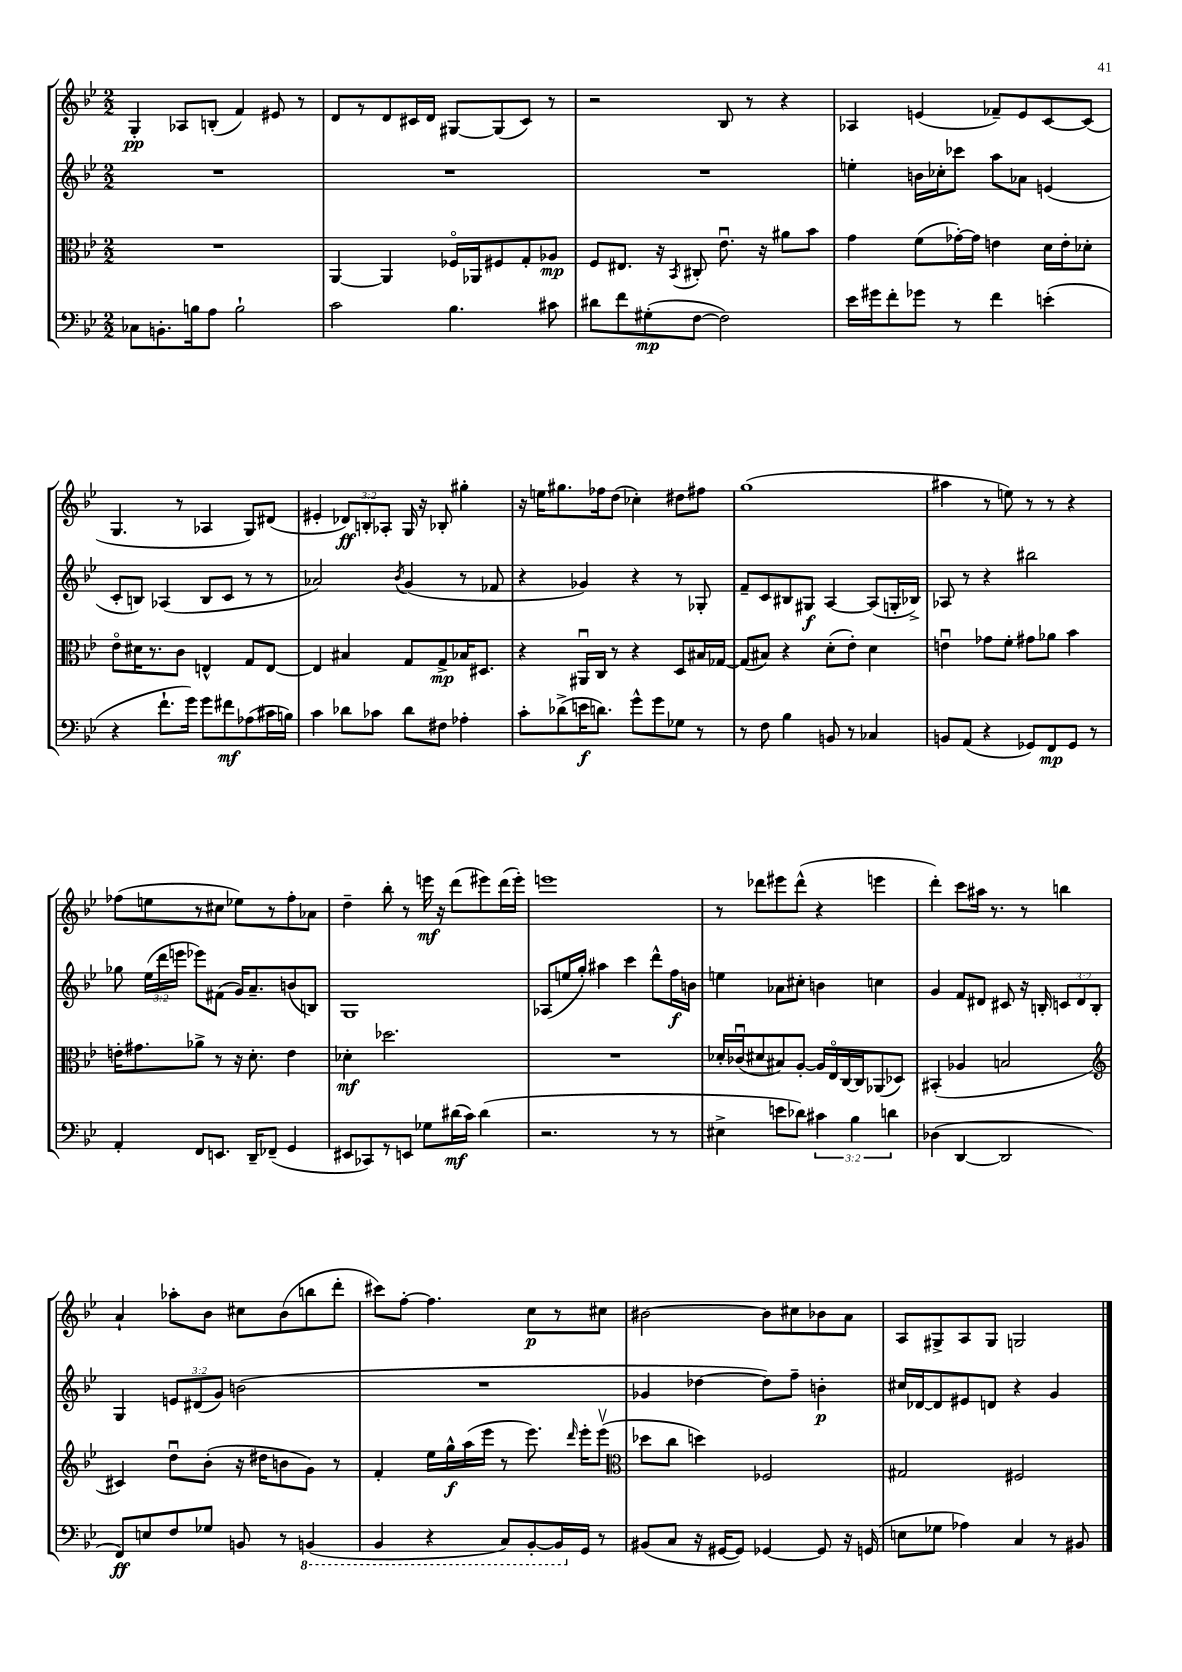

**kern	**kern	**kern	**kern
*staff4	*staff3	*staff2	*staff1
*clefF4	*clefC3	*clefG2	*clefG2
*k[b-e-]	*k[b-e-]	*k[b-e-]	*k[b-e-]
*M2/2	*M2/2	*M2/2	*M2/2
8C-	1r	1r	4G'
8.BB'	.	.	.
.	.	.	8A-
16B	.	.	.
8A	.	.	(8B'
2B`	.	.	4f)
.	.	.	8e#
.	.	.	8r
=	=	=	=
2c	[4AA	1r	8d
.	.	.	8r
.	4AA]	.	8d
.	.	.	16c#
.	.	.	16d
4.B-	16F-o	.	[8G#
.	16AA-	.	.
.	8F#	.	(8G#]
.	8G'	.	8c#)
8c#	8A-	.	8r
=	=	=	=
8d#	8F	1r	2r
8f	8.E#	.	.
(8G#'	.	.	.
.	16r	.	.
.	8qBB-	.	.
[8F	8C#'	.	.
2F])	8.e-u	.	8B-
.	.	.	8r
.	16r	.	.
.	8a#	.	4r
.	8b-	.	.
=	=	=	=
16e-	4g	4ee'	4A-
16g#	.	.	.
8f'	.	.	.
8g-	(8f	16b	(4e
.	.	16cc-'	.
8r	[16g-')	8ccc-	.
.	16g-]	.	.
4f	4e	8aa	8f-~)
.	.	8a-	8e
(4e'	16d	(4e	[8c
.	16e'	.	.
.	8d-'	.	(8c]
=	=	=	=
4r	8e-o	8c'	4.G
.	16d#	8B)	.
.	8.r	.	.
8.f`	.	(4A-	.
.	8c	.	8r
16g)	.	.	.
8g	4E^^	8B	4A-
8f#	.	8c	.
(8A-	8G	8r	8G)
16c#	[8E	8r	(8d#
16B)	.	.	.
=	=	=	=
4c	4E]	2a-)	4e#'
8d-	4B#	.	12d-)
.	.	.	12B'
8c-	.	.	.
.	.	.	12A-'
.	.	8qb-	.
8d-	8G	(4g	16G
.	.	.	16r
8F#	8G^	.	8B-'
4A-'	16B-	8r	4gg#'
.	8.D#	.	.
.	.	8f-	.
=	=	=	=
8c'	4r	4r	16r
.	.	.	16ee
(8d-^	.	.	8.gg#
16e	16AA#u	4g-)	.
8.d)	16C	.	16ff-
.	8r	.	(8dd
8g^^	4r	4r	4cc-')
8g	.	.	.
8G-	8D	8r	8dd#
8r	16B#	8G-'	8ff#
.	[16G-	.	.
=	=	=	=
8r	(8G-]	8f~	(1gg
8F	8B#)	8c	.
4B-	4r	8B#	.
.	.	8G#	.
8BB	(8d'	[4A	.
8r	8e-')	.	.
4C-	4d	(8A]	.
.	.	16G'	.
.	.	16B-^)	.
=	=	=	=
8BB	4eu	8A-	4aa#
(8AA	.	8r	.
4r	8g-	4r	8r
.	8f'	.	8ee)
8GG-)	8g#	2bb#	8r
8FF	8a-	.	8r
8GG-	4b-	.	4r
8r	.	.	.
=	=	=	=
4AA'	16e'	8gg-	(8ff-
.	8.g#	.	.
.	.	(24ee-	8ee
.	.	24ddd	.
.	.	24eee	.
8FF	8a-^	8eee-)	8r
8.EE	8r	(8f#	8cc#
.	16r	16g)	8ee-)
16DD~	8.d'	8.a~	.
(8FF-~	.	.	8r
4GG	4e	(8b	8ff-'
.	.	8B)	8a-
=	=	=	=
8EE#	4d-'	1G	4dd~
8CC-)	.	.	.
8r	2.dd-	.	8bb-'
8EE	.	.	8r
8G-	.	.	16eee
.	.	.	16r
(16d#	.	.	(8ddd
16c)	.	.	.
(4d#	.	.	8eee#)
.	.	.	(16ddd
.	.	.	16eee#')
=	=	=	=
2.r	1r	(8A-	1eee
.	.	16ee	.
.	.	16gg')	.
.	.	4aa#	.
.	.	4ccc	.
8r	.	8ddd^^	.
8r	.	16ff	.
.	.	16b	.
=	=	=	=
4E#^	16d-'	4ee	8r
.	(16c-u	.	.
.	8d#	.	8ddd-
8e	8B#)	8a-	8eee#
8d-)	[8A'	8cc#'	(8ddd-^^
6c#	16A]	4b	4r
.	16E-o	.	.
.	[16C	.	.
6B-	.	.	.
.	16C]	.	.
.	(8AA-	4cc	4eee
6d	.	.	.
.	8D-)	.	.
=	=	=	=
(4D-	(4BB#'	4g	4ddd')
[4DD	4A-	8f	8ccc
.	.	8d#	16aa#
.	.	.	8.r
2DD]	2B	8c#	.
.	.	16r	8r
.	.	16B'	.
.	.	12c	4bb
.	.	12d#	.
.	.	12B'	.
=	=	=	=
*	*clefG2	*	*
8FF)	4c#)	4G	4a`
8E	.	.	.
8F	8ddu	12e	8aa-'
.	.	(12d#	.
8G-	(8b-'	.	8b-
.	.	12g)	.
8BB	16r	(2b	8cc#
.	16dd#	.	.
8r	8b	.	(8b-
(4BBB	8g)	.	8bb
.	8r	.	8ddd'
=	=	=	=
4BBB-	4f'	1r	8ccc#)
.	.	.	[8ff'
4r	16ee-	.	4.ff]
.	16gg^^	.	.
.	(16aa	.	.
.	16eee-	.	.
8CC)	8r	.	.
[8BBB-'	8.eee-)	.	8cc
16BBB-]	.	.	8r
.	16qqddd	.	.
16GG	16eee-'	.	.
8r	(8eee-v	.	8cc#
=	=	=	=
*	*clefC3	*	*
(8BB#	8dd-	4g-	[2b#
8C	8cc	.	.
16r	4dd)	[4dd-	.
[16GG#	.	.	.
8GG#])	.	.	.
[4GG-	2F-	8dd-])	8b#]
.	.	8ff~	8cc#
8GG-]	.	4b'	8b-
16r	.	.	8a
(16GG	.	.	.
=	=	=	=
8E	2G#	16cc#	8A
.	.	[16d-	.
8G-	.	8d-]	8G#^
4A-)	.	8e#	8A
.	.	8d	8G#
4C	2F#	4r	2G
8r	.	4g	.
8BB#	.	.	.
==	==	==	==
*-	*-	*-	*-
